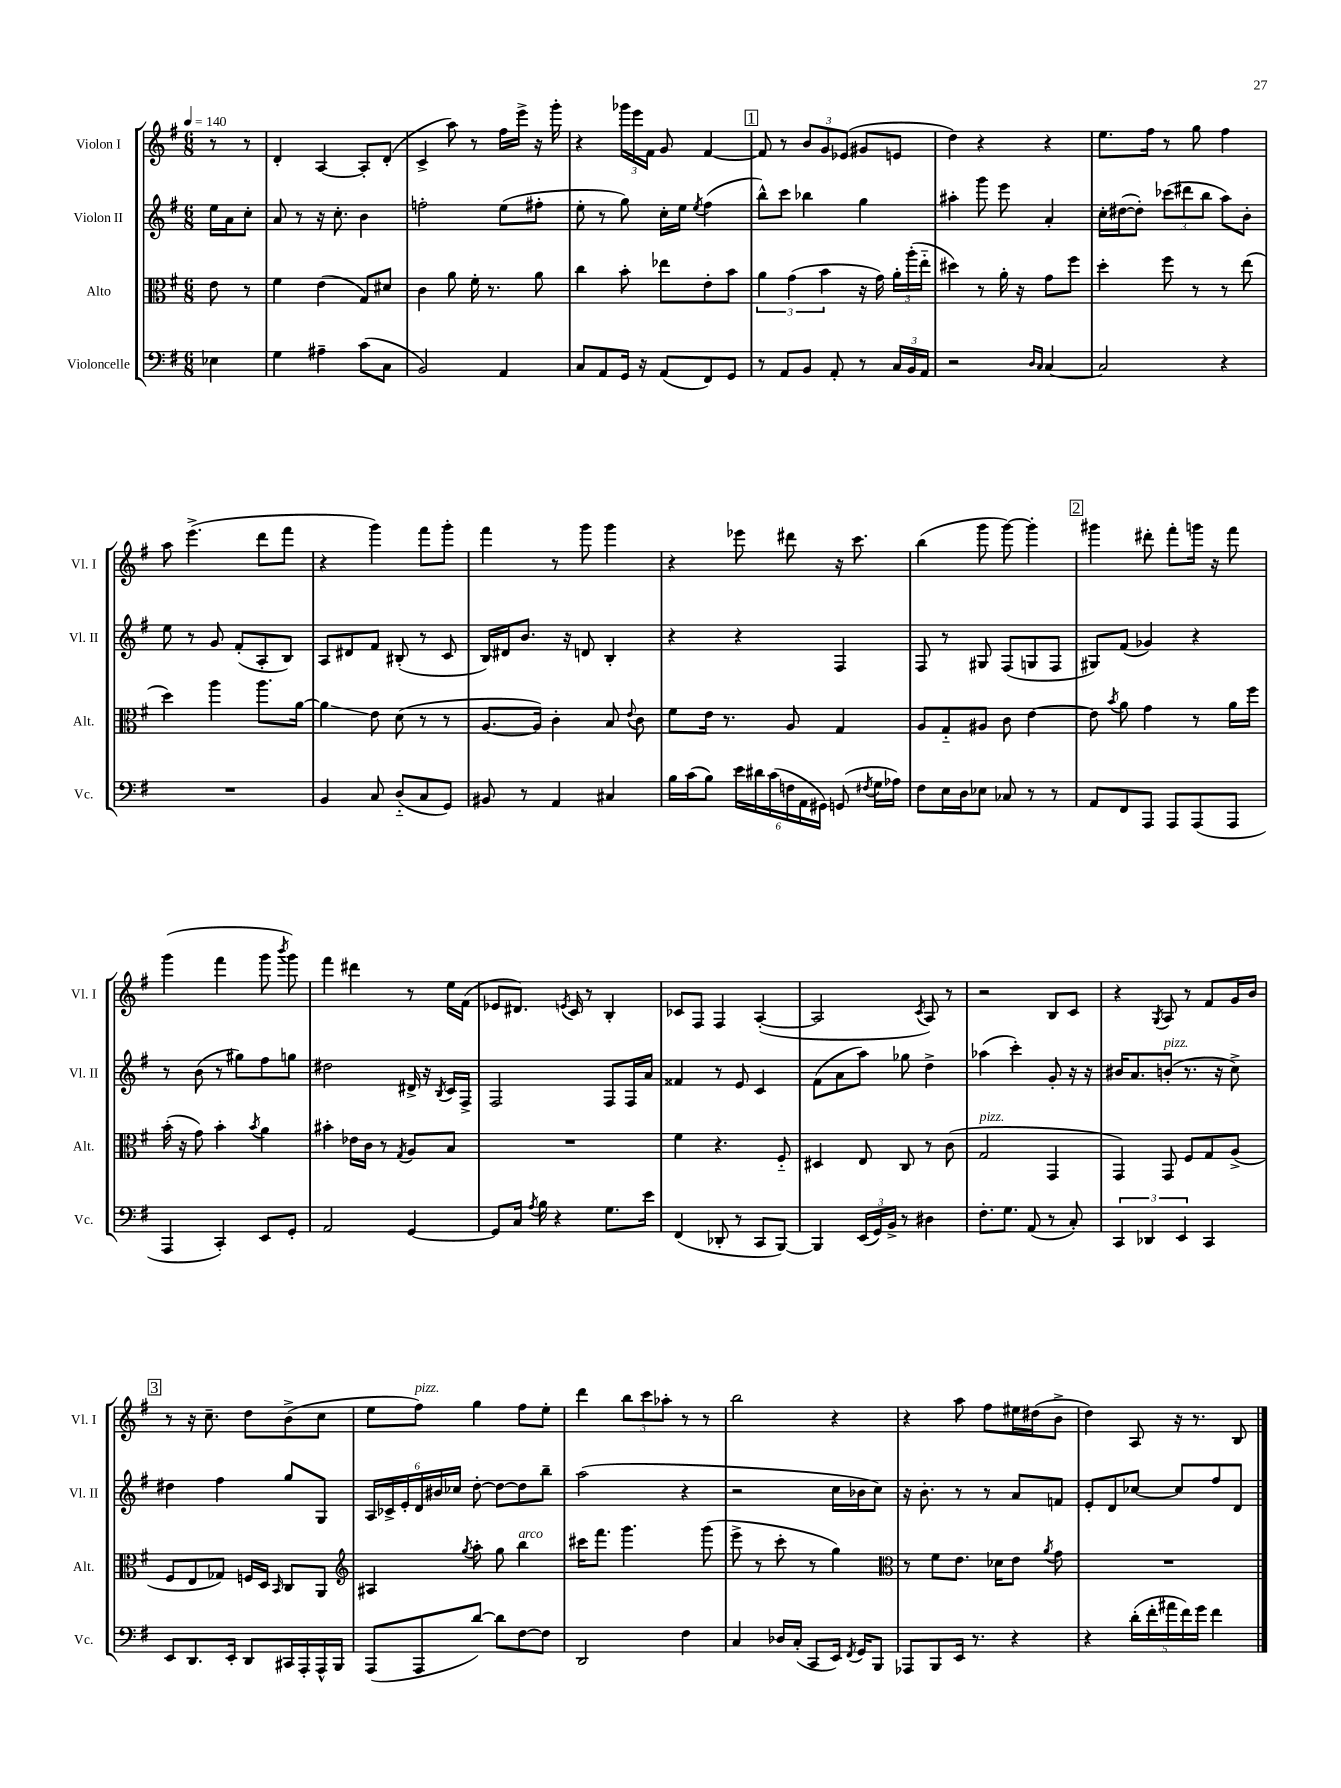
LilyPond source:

<<
\new StaffGroup <<
\new Staff = "s0" \with { instrumentName = "Violon I" shortInstrumentName = "Vl. I" } {
    \clef treble \key g \major \numericTimeSignature \time 6/8 \partial 4 \tempo 4 = 140
    \autoBeamOff r8 r8 |
    d'4-. a4~ a8[-. d'8]-.( |
    c'4-> a''8) r8 fis''16[ e'''16]-> r16 g'''16-. |
    r4 \tuplet 3/2 { ges'''16[ e'''16 fis'16] } g'8 fis'4~ |
    \mark \markup { \box "1" } fis'8 r8 \tuplet 3/2 { b'8[ g'8 ees'8]( } gis'8[ e'8] |
    d''4) r4 r4 |
    e''8.[ fis''16] r8 g''8 fis''4 |
    a''8 e'''4.->( d'''8[ fis'''8] |
    r4 g'''4) fis'''8[ g'''8]-. |
    fis'''4 r8 g'''8 g'''4 |
    r4 ees'''8 dis'''8 r16 c'''8. |
    b''4( g'''8 g'''8~) g'''4-. |
    \mark \markup { \box "2" } gis'''4 dis'''8-. fis'''8[-. g'''16] r16 fis'''8 |
    g'''4( fis'''4 g'''8 \acciaccatura { b'''8 } g'''8) |
    fis'''4 dis'''4 r8 e''16[ fis'16]( |
    ees'8[ dis'8.]) \acciaccatura { e'8 } c'16 r8 b4-. |
    ces'8[ fis8] fis4 a4~-.( |
    a2 \acciaccatura { c'8 } a8) r8 |
    r2 b8[ c'8] |
    r4 \acciaccatura { g8 } a8 r8 fis'8[ g'16 b'16] |
    \mark \markup { \box "3" } r8 r16 c''8.-- d''8[ b'8->( c''8] |
    e''8[ fis''8]^\markup { \italic "pizz." }) g''4 fis''8[ e''8]-. |
    d'''4 \tuplet 3/2 { b''8[ c'''8 aes''8]-. } r8 r8 |
    b''2 r4 |
    r4 a''8 fis''8[ eis''16 dis''16( b'8]-> |
    d''4) a8 r16 r8. b8 \bar "|." |
}
\new Staff = "s1" \with { instrumentName = "Violon II" shortInstrumentName = "Vl. II" } {
    \clef treble \key g \major \numericTimeSignature \time 6/8 \partial 4
    \autoBeamOff e''16[ a'16 c''8]-. |
    a'8 r8 r16 c''8.-. b'4 |
    f''2-. e''8[( fis''8]-. |
    e''8-. r8 g''8) c''16[-. e''16] \acciaccatura { e''8 } fis''4( |
    \mark \markup { \box "1" } b''8[-^) c'''8] bes''4 g''4 |
    ais''4-. g'''8 e'''8 a'4-. |
    c''16[-. dis''16~( dis''8]-.) \tuplet 3/2 { ces'''8[( dis'''8 b''8] } a''8[) b'8]-. |
    e''8 r8 g'8 fis'8[-.( a8-. b8]) |
    a8[ dis'8 fis'8] bis8-.( r8 c'8 |
    b16[) dis'16 b'8.] r16 d'8 b4-. |
    r4 r4 fis4 |
    fis8 r8 gis8 fis8[( g8 fis8] |
    \mark \markup { \box "2" } gis8[) fis'8]( ges'4) r4 |
    r8 b'8( r8 gis''8[) fis''8 g''8] |
    dis''2 dis'16-> r16 \acciaccatura { b8 } c'16[ fis16]-> |
    fis2 fis8[ fis16 a'16] |
    fisis'4 r8 e'8 c'4 |
    fis'8[( a'8 a''8]) ges''8 d''4-> |
    aes''4( c'''4-.) g'8-. r16 r16 |
    bis'16[ a'8. b'8]-.^\markup { \italic "pizz." }( r8. r16 c''8->) |
    \mark \markup { \box "3" } dis''4 fis''4 g''8[ g8] |
    \tuplet 6/4 { a16[ ces'16-> e'16-. d'16 bis'16 ces''16] } d''8~-. d''8[~ d''8 b''8]-- |
    a''2( r4 |
    r2 c''16[ bes'16 c''8]) |
    r16 b'8.-. r8 r8 a'8[ f'8] |
    e'8[-. d'8 ces''8]~ ces''8[ fis''8 d'8] \bar "|." |
}
\new Staff = "s2" \with { instrumentName = "Alto" shortInstrumentName = "Alt." } {
    \clef alto \key g \major \numericTimeSignature \time 6/8 \partial 4
    \autoBeamOff e'8 r8 |
    fis'4 e'4( g8[) dis'8] |
    c'4 a'8 fis'16-. r8. a'8 |
    c''4 b'8-. ees''8[ e'8-. b'8] |
    \mark \markup { \box "1" } \tuplet 3/2 { a'4 g'4( b'4 } r16 g'16) \tuplet 3/2 { a'16[-. a''16-.( e''16]-_ } |
    dis''4) r8 a'16-. r16 g'8[ fis''8] |
    d''4-. fis''8 r8 r8 e''8( |
    d''4) a''4 a''8.[ a'16]~ |
    a'4\glissando e'8 d'8( r8 r8 |
    a8.[~ a16]) c'4-. b8 \appoggiatura { e'8 } c'8 |
    fis'8[ e'16] r8. a8 g4 |
    a8[ g8-_ ais8] c'8 e'4~ |
    \mark \markup { \box "2" } e'8 \acciaccatura { b'8 } a'8 g'4 r8 a'16[ fis''16] |
    b'16-.( r16 g'8) b'4-. \acciaccatura { b'8 } a'4 |
    bis'4-. ees'16[ c'16] r8 \acciaccatura { g8 } a8[ b8] |
    R2. |
    fis'4 r4. fis8-_ |
    dis4 e8 c8 r8 c'8( |
    g2^\markup { \italic "pizz." } g,4 |
    g,4) g,8 fis8[ g8 a8]->( |
    \mark \markup { \box "3" } fis8[ e8 ges8]) f16[ d16] \grace { b,16 } c8[ a,8] |
    \clef treble ais4 \acciaccatura { g''8 } a''8-. g''8 b''4^\markup { \italic "arco" } |
    cis'''16[ fis'''8.] g'''4. g'''8( |
    e'''8-> r8 c'''8-. r8 g''4) |
    \clef alto r8 fis'8[ e'8.] des'16[ e'8] \acciaccatura { a'8 } g'8 |
    R2. \bar "|." |
}
\new Staff = "s3" \with { instrumentName = "Violoncelle" shortInstrumentName = "Vc." } {
    \clef bass \key g \major \numericTimeSignature \time 6/8 \partial 4
    \autoBeamOff ees4 |
    g4 ais4-- c'8[( c8] |
    b,2) a,4 |
    c8[ a,8 g,16] r16 a,8[( fis,8) g,8] |
    \mark \markup { \box "1" } r8 a,8[ b,8] a,8-. r8 \tuplet 3/2 { c16[ b,16 a,16] } |
    r2 \grace { d16[ c16] } c4~ |
    c2 r4 |
    R2. |
    b,4 c8 d8[-_( c8 g,8]) |
    bis,8 r8 a,4 cis4 |
    b16[ c'16( b8]) \tuplet 6/4 { e'16[ dis'16 c'16( f16 a,16 gis,16]) } g,8( \acciaccatura { fis8 } g16[ aes16]) |
    fis8[ e16 d16 ees8] ces8 r8 r8 |
    \mark \markup { \box "2" } a,8[ fis,8 a,,8] a,,8[ a,,8( a,,8] |
    a,,4 c,4-.) e,8[ g,8]-. |
    a,2 g,4~ |
    g,8[ c16] \acciaccatura { a8 } b16 r4 g8.[ e'16] |
    fis,4( des,8-. r8 c,8[ b,,8]~) |
    b,,4 \tuplet 3/2 { e,16[( g,16) b,16]-> } r8 dis4 |
    fis8.[-. g8.] a,8( r8 c8-.) |
    \tuplet 3/2 { c,4 des,4 e,4 } c,4 |
    \mark \markup { \box "3" } e,8[ d,8. e,16]-. d,8[ cis,16 a,,16-. a,,16-^ b,,16] |
    a,,8[( a,,8 d'8]~) d'8[ fis8~ fis8] |
    d,2 fis4 |
    c4 des16[ c16]-.( c,8[ e,16]) \acciaccatura { fis,8 } g,16[ b,,8] |
    aes,,8[ b,,8 e,16] r8. r4 |
    r4 \tuplet 5/4 { d'16[-.( fis'16-. ais'16 fis'16) g'16] } fis'4 \bar "|." |
}
>>
>>
\layout { \context { \Score \remove "Bar_number_engraver" } }
